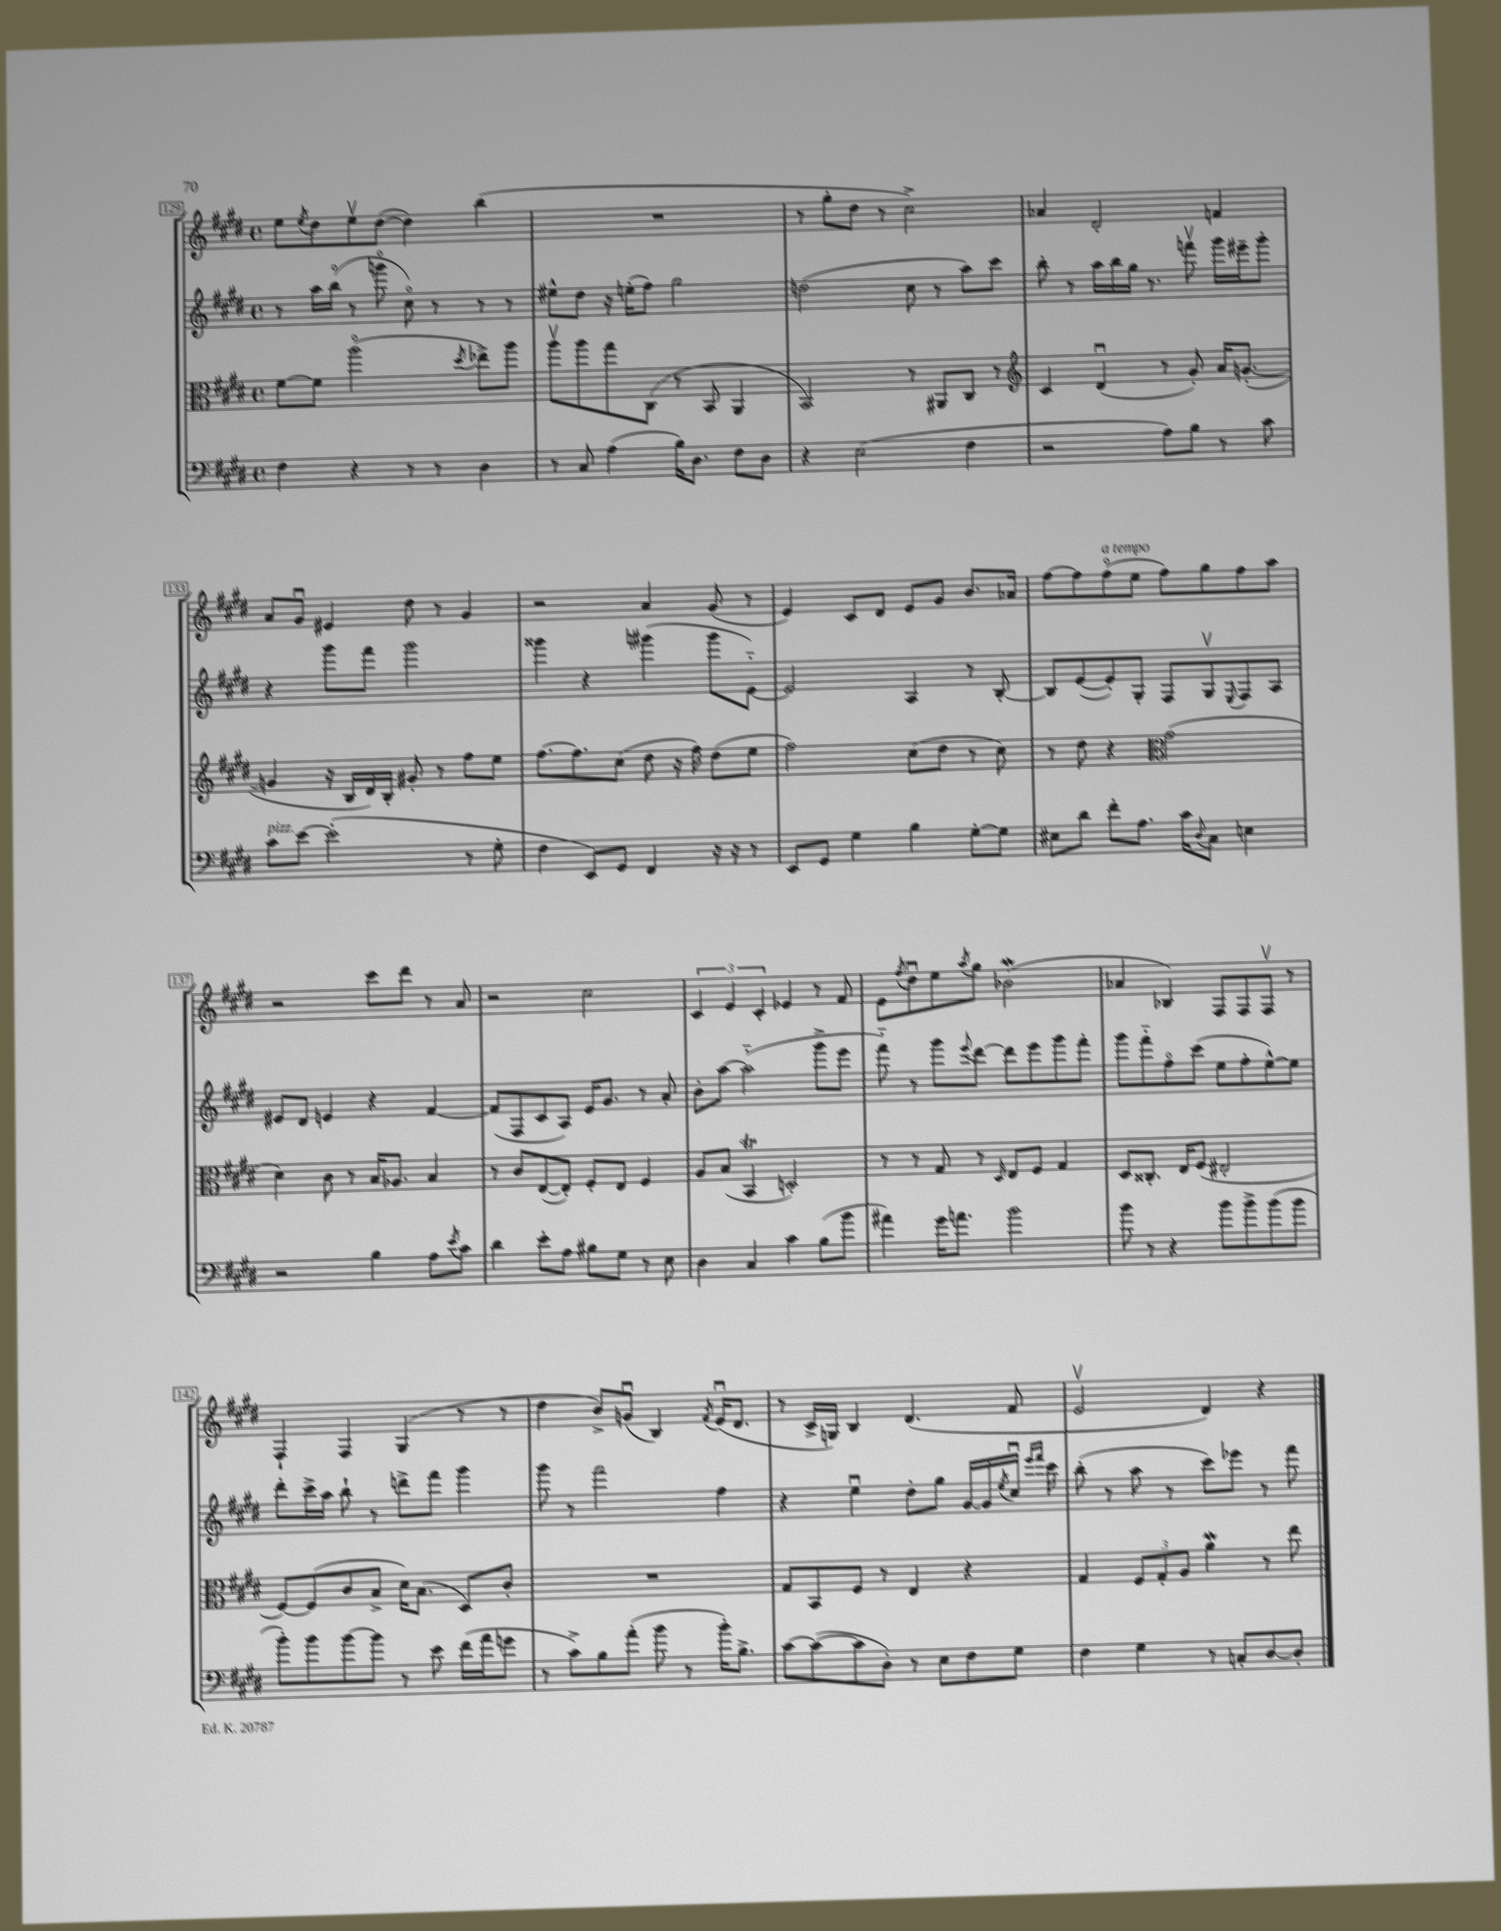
<<
\new StaffGroup <<
\new Staff = "s0" {
    \clef treble \key e \major \defaultTimeSignature \time 4/4
    e''8 \acciaccatura { e''8 } dis''8 e''8\upbow dis''8~( dis''4) b''4( |
    R1 |
    r8 gis''8-. dis''8 r8 cis''2->) |
    aes'4 dis'2-. f'4 |
    a'8 gis'8\downbow eis'4 dis''8 r8 gis'4 |
    r2 a'4 gis'8( r8 |
    e'4) cis'8 dis'8 e'8 gis'8 b'8. aes'16 |
    fis''8~ fis''8 fis''8\flageolet^\markup { \italic "a tempo" }( e''8 fis''8) gis''8 fis''8 a''8 |
    r2 cis'''8 dis'''8 r8 a'8 |
    r2 cis''2 |
    \tuplet 3/2 { cis'4 e'4 cis'4-. } ees'4 r8 fis'8 |
    e'8 \acciaccatura { fis''8 } dis''8\downbow e''8 \acciaccatura { a''8 } gis''8 bes'2\mordent( |
    aes'4 bes4) fis8 fis8 fis8\upbow r8 |
    fis4-! fis4 gis4( r8 r8 |
    dis''4 b'8->) g'8\downbow( b4) \acciaccatura { fis'8 } e'16\downbow( dis'8. |
    r8 cis'16-> g16) b4 dis'4.( fis'8 |
    e'2\upbow dis'4) r4 \bar "|." |
}
\new Staff = "s1" {
    \clef treble \key e \major \defaultTimeSignature \time 4/4
    r8 a''16 b''16\flageolet( r8 g'''8\flageolet cis''8\flageolet) r8 r8 r8 |
    eis''8-^ dis''8 r16 e''16-.( fis''8) gis''2 |
    d''2( cis''8 r8 a''8) cis'''8 |
    b''8-. r8 a''16 b''16 gis''16 r8. f'''8\upbow gis'''16 eis'''16-- gis'''8-. |
    r4 gis'''8 fis'''8 gis'''2 |
    gisis'''4 r4 gis'''4( gis'''8 e'8~-_) |
    e'2 a4 r8 b8~-. |
    b8 e'8~( e'8-.) gis8-. fis8 gis8\upbow \appoggiatura { e8 } fis8 a8 |
    eis'8 dis'8 e'4 r4 fis'4~ |
    fis'8( fis8 cis'8 a8) e'16 gis'8. r8 a'8-. |
    b'8-. a''8~ a''2-_( gis'''8-> e'''8 |
    fis'''8-_) r8 gis'''8 \appoggiatura { e'''8 } dis'''8~ dis'''8 e'''8 gis'''8 fis'''8-. |
    gis'''8 fis'''8-_ fis''8\flageolet cis'''8( e''8 fis''8-. e''8~-^) e''8 |
    dis'''8-. cis'''16-> a''16 b''8-! r8 d'''8-> fis'''8 gis'''4 |
    gis'''8 r8 fis'''2 fis''4 |
    r4 e''4\downbow dis''8-. gis''8 gis'16~ gis'16 \acciaccatura { e''8 } cis''16\downbow \grace { e'''16 fis'''16 } cis'''16 |
    b''8-.( r8 a''8 r8 cis'''8) ees'''8 r8 fis'''8 \bar "|." |
}
\new Staff = "s2" {
    \clef alto \key e \major \defaultTimeSignature \time 4/4
    fis'8~ fis'8 a''2\flageolet( \acciaccatura { dis''8 } ees''8->) a''8 |
    a''8\upbow a''8 gis''8 cis8( r8 b,8 a,4 |
    b,2) r8 ais,8 cis8 r8 |
    \clef treble cis'4 dis'4\downbow( r8 gis'8-.) a'16 g'8.~-.( |
    g'4 r16 b16 dis'16) b16-. gis'8-. r8 fis''8 e''8 |
    fis''8.~ fis''8. cis''8( dis''8 r16 fis''16) dis''8( e''8 |
    fis''2) cis''8( dis''8 r8 cis''8) |
    r8 dis''8 r4 \clef alto gis'2( |
    dis'4) cis'8 r8 b16 aes8. b4 |
    r8 cis'8 e8~( e8-.) fis8-. e8 fis4 |
    a8 b8( b,4\trill d2-.) |
    r8 r8 gis8 r8 \grace { dis16 } e8 fis8 gis4 |
    dis8 cisis8.-. e16 fis8( eis2-. |
    fis8~) fis8( cis'8 b8-> dis'16) b8.( dis8) cis'8-. |
    R1 |
    gis8 b,8 fis8 r8 e4 r4 |
    gis4 \tuplet 3/2 { fis8 gis8-. a8 } a'4\mordent r8 e''8 \bar "|." |
}
\new Staff = "s3" {
    \clef bass \key e \major \defaultTimeSignature \time 4/4
    fis4 r4 r8 r8 dis4 |
    r8 cis8 a4( b16) dis8. fis8 dis8 |
    r4 e2( fis4 |
    r2 a8) b8 r8 cis'8 |
    cis'8^\markup { \italic "pizz." } e'8~ e'2-.( r8 gis8-. |
    fis4 e,8) gis,8 fis,4 r16 r16 r8 |
    e,8 gis,8 gis4 b4 gis8~-. gis8 |
    eis8 dis'8 fis'8-. a8. cis'16 \appoggiatura { dis8 } cis8 e4 |
    r2 b4 a8 \acciaccatura { e'8 } cis'8 |
    dis'4 e'8-. a8 bis8 gis8 r8 e8 |
    dis4 cis4 cis'4 b8( b'8 |
    ais'4) gis'16 a'8. b'2 |
    b'8 r8 r4 b'8 b'8-> b'8( b'8 |
    b'8-.) b'8 b'8~ b'8 r8 e'8 fis'16( a'16 g'8 |
    r8 cis'8->) b8 a'8-.( b'8 r8 b'16-.) b8.-> |
    cis'8~ cis'8~( cis'8 dis8-.) r8 e8 fis8 gis8 |
    fis4 gis4 r8 c8-. dis8~ dis8-. \bar "|." |
}
>>
>>
\layout { \context { \Score currentBarNumber = #129 \override BarNumber.stencil = #(make-stencil-boxer 0.1 0.3 ly:text-interface::print) } }
